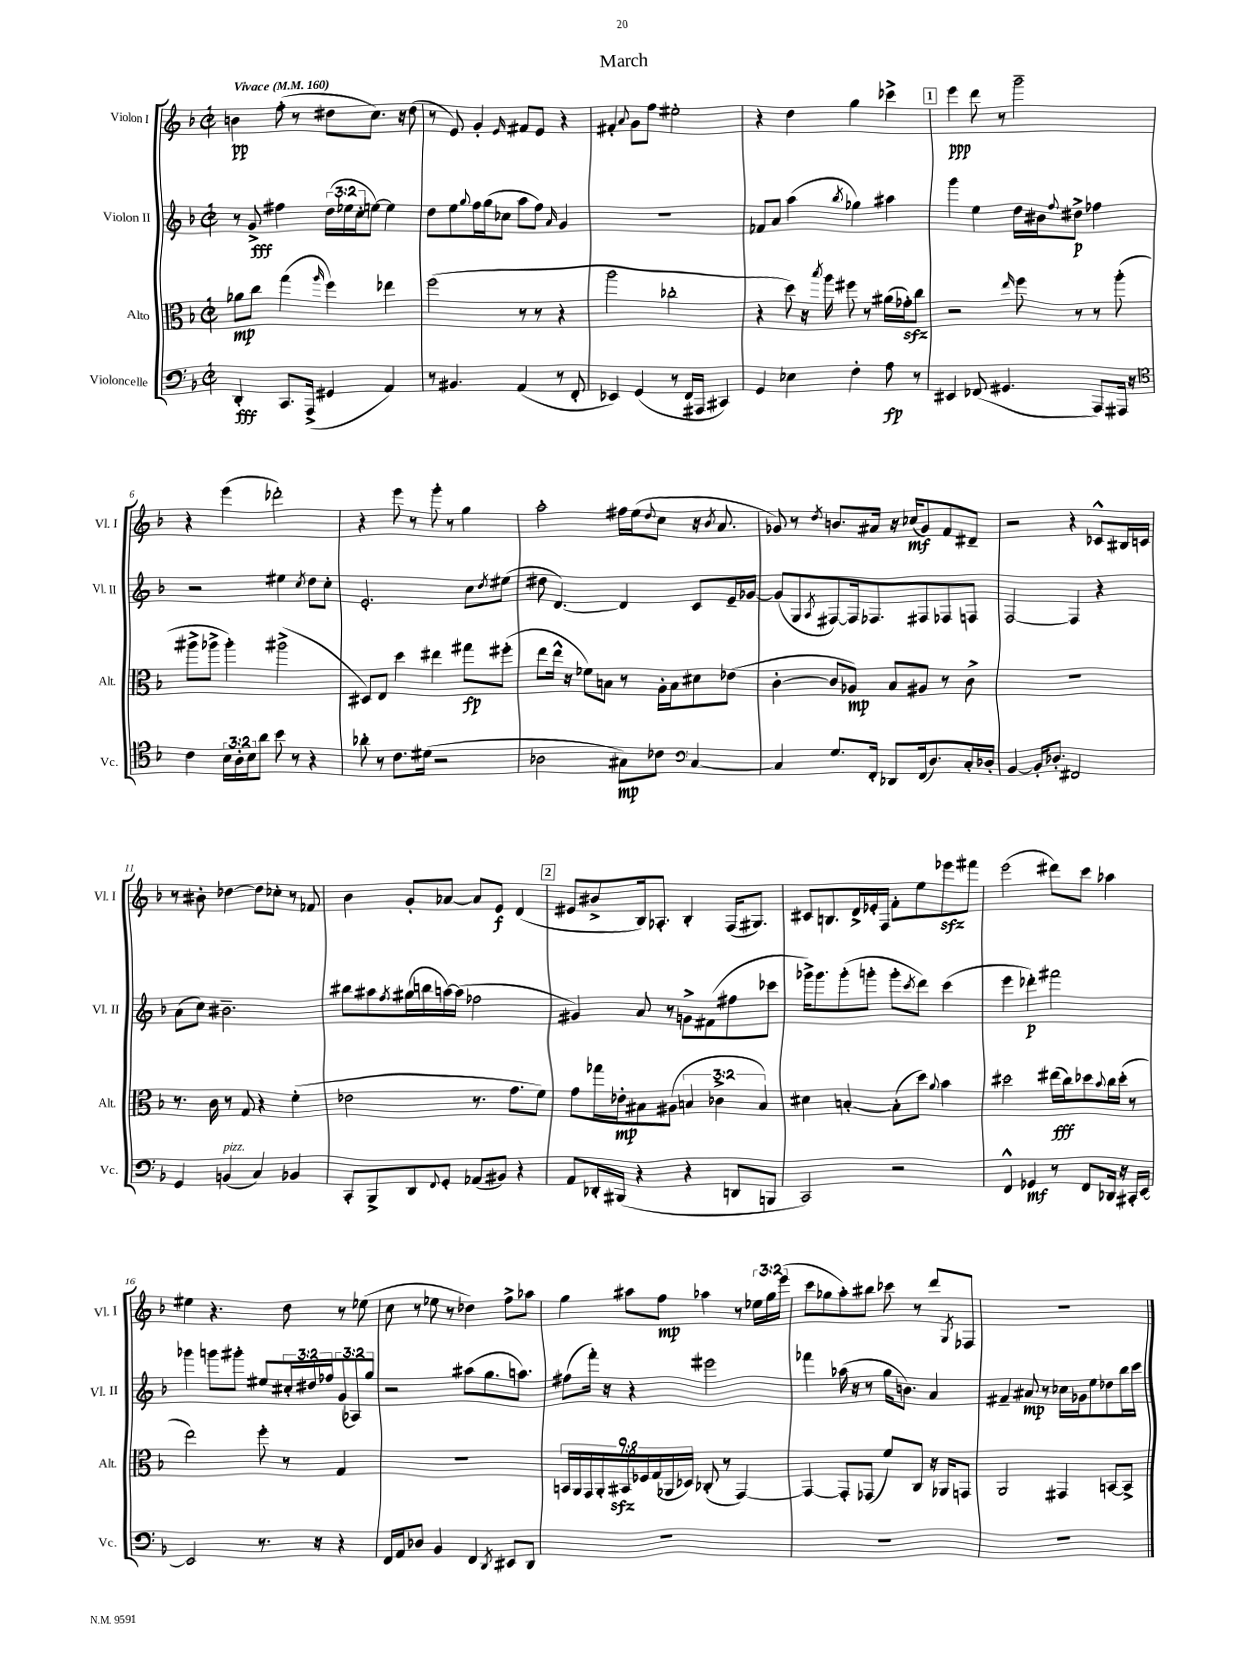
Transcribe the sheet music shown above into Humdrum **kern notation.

**kern	**dynam	**kern	**dynam	**kern	**dynam	**kern	**dynam
*part4	*part4	*part3	*part3	*part2	*part2	*part1	*part1
*staff4	*staff4	*staff3	*staff3	*staff2	*staff2	*staff1	*staff1
*I"Violoncelle	*	*I"Alto	*	*I"Violon II	*	*I"Violon I	*
*I'Vc.	*	*I'Alt.	*	*I'Vl. II	*	*I'Vl. I	*
*clefF4	*	*clefC3	*	*clefG2	*	*clefG2	*
*k[b-]	*	*k[b-]	*	*k[b-]	*	*k[b-]	*
*M2/2	*	*M2/2	*	*M2/2	*	*M2/2	*
*met(c|)	*	*met(c|)	*	*met(c|)	*	*met(c|)	*
*MM160	*	*MM160	*	*MM160	*	*MM160	*
=1	=1	=1	=1	=1	=1	=1	=1
!	!	!	!	!	!	!LO:TX:a:B:t=Vivace	!
4DD'/	fff	8a-X\L	mp	8r	.	4bn\	pp
.	.	8cc\J	.	8g^/	fff	.	.
8.CC/L	.	(4gg\	.	4ff#X\	.	(8ff'\	.
.	.	.	.	.	.	8r	.
(16AAA^/Jk	.	.	.	.	.	.	.
.	.	16qqaa/	.	.	.	.	.
4GG#X/	.	4ff\)	.	(24dd\LL	.	8dd#X\L	.
.	.	.	.	24ee-X\	.	.	.
.	.	.	.	24cc'\J	.	.	.
.	.	.	.	[8een\J)	.	8.cc\J)	.
4AA/)	.	4ee-X\	.	4ee\]	.	.	.
.	.	.	.	.	.	16r	.
.	.	.	.	.	.	(8dd#\	.
=2	=2	=2	=2	=2	=2	=2	=2
8r	.	(2ff\	.	8dd\L	.	8r	.
4.BB#X/	.	.	.	8ee\	.	8e/)	.
.	.	.	.	8qqgg/	.	.	.
.	.	.	.	16ff\L	.	4g'/	.
.	.	.	.	(16gg\J	.	.	.
.	.	.	.	8cc-X\J	.	.	.
.	.	.	.	.	.	16qqe/	.
(4AA/	.	8r	.	8aa\L	.	8f#X/L	.
.	.	8r	.	8ff\J)	.	8e/J	.
.	.	.	.	16qqa/	.	.	.
8r	.	4r	.	4g/	.	4r	.
8FF'/	.	.	.	.	.	.	.
=3	=3	=3	=3	=3	=3	=3	=3
4EE-X/)	.	2aa\	.	1r	.	4f#X'/	.
.	.	.	.	.	.	8qqa/	.
(4GG/	.	.	.	.	.	8g\L	.
.	.	.	.	.	.	8ff\J	.
8r	.	2cc-X'\	.	.	.	2ee#X'\	.
16FF/LL	.	.	.	.	.	.	.
16AAA#X/JJ	.	.	.	.	.	.	.
4CC#X/)	.	.	.	.	.	.	.
=4	=4	=4	=4	=4	=4	=4	=4
4GG/	.	4r	.	8f-X/L	.	4r	.
.	.	.	.	8a/J	.	.	.
4E-X\	.	8dd\)	.	(4aa\	.	4dd\	.
.	.	16r	.	.	.	.	.
.	.	8qbb-/	.	.	.	.	.
.	.	16aa\	.	.	.	.	.
.	.	.	.	8qbb-/	.	.	.
4F'\	.	8ff#X\	.	4gg-X\)	.	4gg\	.
.	.	8r	.	.	.	.	.
8A\	fp	(16a#X\LL	.	4aa#X\	.	4ccc-X^\	.
.	.	16g-Xzz'\J)	.	.	.	.	.
8r	.	8cc\J	.	.	.	.	.
!!LO:REH:place=s1:t=1
=5	=5	=5	=5	=5	=5	=5	=5
4EE#X/	.	2r	.	4ggg\	.	4eee\	ppp
(8FF-X/	.	.	.	4ee\	.	8ddd\	.
4.GG#X/	.	.	.	.	.	8r	.
.	.	16qqee/	.	.	.	.	.
.	.	8ff\	.	16dd\LL	.	2ggg~\	.
.	.	.	.	16b#X\J	.	.	.
.	.	.	.	8qqff/	.	.	.
.	.	8r	.	8dd#X^\J	p	.	.
8AAA/L)	.	8r	.	4ff-X\	.	.	.
16AAA#X/Jk	.	(8aa'\	.	.	.	.	.
16r	.	.	.	.	.	.	.
!!LO:LB:g=z
=6	=6	=6	=6	=6	=6	=6	=6
*clefC4	*	*	*	*	*	*	*
4c\	.	8aa#X^\L	.	2r	.	4r	.
.	.	8aa-X^\J	.	.	.	.	.
24B-\LL	.	4aa-'\)	.	.	.	(4eee\	.
24A'\	.	.	.	.	.	.	.
24B-\J	.	.	.	.	.	.	.
8a\J	.	.	.	.	.	.	.
8b-\	.	(2aa#X^\	.	4ee#X\	.	2ddd-X'\)	.
8r	.	.	.	.	.	.	.
.	.	.	.	8qcc/	.	.	.
4r	.	.	.	8dd\L	.	.	.
.	.	.	.	8cc'\J	.	.	.
=7	=7	=7	=7	=7	=7	=7	=7
8a-X'\	.	8D#X/L)	.	2.e'/	.	4r	.
8r	.	8E/J	.	.	.	.	.
8.c\L	.	4dd\	.	.	.	8eee\	.
.	.	.	.	.	.	8r	.
(16d#X\Jk	.	.	.	.	.	.	.
2r	.	4ee#X\	.	.	.	8ggg'\	.
.	.	.	.	.	.	8r	.
.	.	8gg#X\L	fp	8cc\L	.	4gg\	.
.	.	.	.	8qdd/	.	.	.
.	.	(8ff#X'\J	.	(8ee#X\J	.	.	.
=8	=8	=8	=8	=8	=8	=8	=8
2A-X\	.	8ee\L	.	8dd#X\	.	2aa'\	.
.	.	16ee^^\Jk	.	[4.d/)	.	.	.
.	.	16r	.	.	.	.	.
.	.	8f-X\L)	.	.	.	.	.
.	.	8Bn\J	.	.	.	.	.
8G#X\L)	mp	8r	.	4d/]	.	16ff#X\LL	.
.	.	.	.	.	.	(16ee\J	.
.	.	.	.	.	.	8qqdd/	.
8c-X\J	.	16A'\LL	.	.	.	8cc\J	.
.	.	16B\J	.	.	.	.	.
*clefF4	*	*	*	*	*	*	*
[4C/	.	8d#X\	.	8c/L	.	16r	.
.	.	.	.	.	.	8qb-/	.
.	.	.	.	.	.	8.a/	.
.	.	(8e-X\J	.	16e~/L	.	.	.
.	.	.	.	[16g-X/JJ	.	.	.
=9	=9	=9	=9	=9	=9	=9	=9
4C/]	.	[4c'\	.	(8g-/L]	.	8g-X/)	.
.	.	.	.	8G/	.	8r	.
.	.	.	.	8qA/	.	8qdd/	.
8.G/L	.	8c/L]	.	[8F#X/)	.	8.bn/L	.
.	.	8A-X/J)	mp	16F#/k]	.	.	.
16FF'/Jk	.	.	.	8.F-X/	.	16a#X/Jk	.
8DD-X/L	.	8B-/L	.	.	.	16r	.
.	.	.	.	.	.	(16cc-X/KL	mf
(16FF/k	.	8A#X/J	.	8F#X/	.	8g-/)	.
8.D/)	.	.	.	.	.	.	.
.	.	8r	.	8F-X/	.	8f/	.
16C'/L	.	8c^\	.	8Fn/J	.	8d#X~/J	.
16D-X'/JJ	.	.	.	.	.	.	.
=10	=10	=10	=10	=10	=10	=10	=10
[4BB-/	.	1r	.	[2F/	.	2r	.
16BB-'/KL]	.	.	.	.	.	.	.
8.D-X'/J	.	.	.	.	.	.	.
2FF#X/	.	.	.	4F/]	.	4r	.
.	.	.	.	4r	.	8c-X^^/L	.
.	.	.	.	.	.	16B#X/L	.
.	.	.	.	.	.	16cn/JJ	.
!!LO:LB:g=z
=11	=11	=11	=11	=11	=11	=11	=11
4GG/	.	8.r	.	(8a\L	.	8r	.
.	.	.	.	8cc\J)	.	8b#X'\	.
.	.	16c\	.	.	.	.	.
!LO:TX:a:i:t=pizz.	!	!	!	!	!	!	!
(4BBn/	.	8r	.	2.b#X~\	.	[4dd-X\	.
.	.	8G/	.	.	.	.	.
4C/)	.	4r	.	.	.	8dd-\L]	.
.	.	.	.	.	.	8cc-X'\J	.
4BB-X/	.	(4f'\	.	.	.	8r	.
.	.	.	.	.	.	8f-X/	.
=12	=12	=12	=12	=12	=12	=12	=12
8CC'/L	.	2e-X\	.	8bb#X\L	.	4b-\	.
8BBB-^/	.	.	.	8aa#X\	.	.	.
.	.	.	.	8qff/	.	.	.
8DD/	.	.	.	(16gg#X\L	.	8g'/L	.
.	.	.	.	16bbn\	.	.	.
8qqFF/	.	.	.	.	.	.	.
8GG'/J	.	.	.	[16aan\)	.	[8a-X/J	.
.	.	.	.	(16aa\JJ]	.	.	.
(8AA-X/L	.	8.r	.	2ff-X\	.	8a-/L]	.
8BB#X/J)	.	.	.	.	.	8e/J	f
.	.	8.g\L	.	.	.	.	.
4r	.	.	.	.	.	(4d/	.
.	.	8f\J)	.	.	.	.	.
!!LO:REH:place=s1:t=2
=13	=13	=13	=13	=13	=13	=13	=13
8AA/L	.	8g\L	.	4g#X/)	.	8e#X/L	.
16DD-X'/L	.	16gg-X\L	.	.	.	8b#X^/	.
(16BBB#X/JJ	.	16e-X'\J	mp	.	.	.	.
4r	.	8B#X\	.	8a/	.	16B-/k)	.
.	.	.	.	.	.	8.A-X'/J	.
.	.	(8A#X\J	.	8r	.	.	.
4r	.	6Bn/	.	8gn^\L	.	4B-'/	.
.	.	.	.	(8f#X\	.	.	.
.	.	6c-X^\	.	.	.	.	.
8DDn/L	.	.	.	8ff#X\	.	(16F/KL	.
.	.	.	.	.	.	8.G#X/J)	.
.	.	6B/)	.	.	.	.	.
8BBBn/J	.	.	.	8ccc-X\J	.	.	.
=14	=14	=14	=14	=14	=14	=14	=14
2CC/)	.	4d#X\	.	16ggg-X^\KL)	.	8c#X/L	.
.	.	.	.	8.ggg-\	.	.	.
.	.	.	.	.	.	8.Bn/	.
.	.	[4Bn'/	.	(8ggg-'\	.	.	.
.	.	.	.	.	.	16d^/L	.
.	.	.	.	8gggn'\J	.	16e-X'/	.
.	.	.	.	.	.	16F/JJ	.
2r	.	(8B'\L]	.	8ggg'\L	.	8f'\L	.
.	.	.	.	8qccc/	.	.	.
.	.	8dd\J)	.	8ddd\J)	.	8ee\	.
.	.	8qqa/	.	.	.	.	.
.	.	4b-\	.	(4ccc\	.	8eee-Xzz\	.
.	.	.	.	.	.	8fff#X\J	.
=15	=15	=15	=15	=15	=15	=15	=15
4FF^^/	.	2dd#X\	.	4eee\	.	(2eee\	.
4GG-X/	mf	.	.	4ddd-X'\)	p	.	.
8r	.	(16ee#X\LL	fff	2fff#X\	.	8ddd#X\L)	.
.	.	16cc\J)	.	.	.	.	.
8FF/L	.	8dd-X\	.	.	.	8ccc\J	.
.	.	8qqb-/	.	.	.	.	.
16DD-X/Jk	.	16cc\L	.	.	.	4aa-X\	.
16r	.	(16dd-'\JJ	.	.	.	.	.
16CC#X'/LL	.	8r	.	.	.	.	.
[16EE/JJ	.	.	.	.	.	.	.
!!LO:LB:g=z
=16	=16	=16	=16	=16	=16	=16	=16
2EE/]	.	2ee\)	.	4ggg-X\	.	4ee#X\	.
.	.	.	.	8gggn\L	.	4.r	.
.	.	.	.	8ggg#X'\J	.	.	.
8.r	.	8ff'\	.	8ee#X/L	.	.	.
.	.	8r	.	24cc#X'/L	.	8dd\	.
.	.	.	.	24dd#X/	.	.	.
16r	.	.	.	.	.	.	.
.	.	.	.	24ff-X/J	.	.	.
4r	.	4G/	.	(12g/	.	8r	.
.	.	.	.	12A-X/)	.	.	.
.	.	.	.	.	.	(8ee-X\	.
.	.	.	.	12gg/J	.	.	.
=17	=17	=17	=17	=17	=17	=17	=17
16FF/LL	.	1r	.	2r	.	8cc\	.
16AA/J	.	.	.	.	.	.	.
8D-X/J	.	.	.	.	.	8r	.
4BB-/	.	.	.	.	.	8ee-X\	.
.	.	.	.	.	.	8r	.
4FF/	.	.	.	(8aa#X\L	.	4dd-X\)	.
.	.	.	.	8.gg\	.	.	.
8qDD/	.	.	.	.	.	.	.
8EE#X/L	.	.	.	.	.	8ff^\L	.
.	.	.	.	8.aan\J)	.	.	.
8DD/J	.	.	.	.	.	8aa-X\J	.
=18	=18	=18	=18	=18	=18	=18	=18
1r	.	18BBn/LL	.	(8ff#X\L	.	4gg\	.
.	.	18AA/	.	.	.	.	.
.	.	18GG/	.	.	.	.	.
.	.	.	.	16fff'\Jk)	.	.	.
.	.	18AA'/	.	.	.	.	.
.	.	.	.	16r	.	.	.
.	.	18BB#Xzz/	.	.	.	.	.
.	.	.	.	4r	.	8aa#X\L	.
.	.	18F-X/	.	.	.	.	.
.	.	(18G/	.	.	.	.	.
.	.	.	.	.	.	8ff\J	mp
.	.	18AA-X/	.	.	.	.	.
.	.	18D-X/JJ)	.	.	.	.	.
.	.	(8C-X'/	.	2eee#X\	.	4aa-X\	.
.	.	8r	.	.	.	.	.
.	.	[4GG/)	.	.	.	8r	.
.	.	.	.	.	.	24ee-X\LL	.
.	.	.	.	.	.	24gg\	.
.	.	.	.	.	.	(24eee\JJ	.
=19	=19	=19	=19	=19	=19	=19	=19
1r	.	4GG/_	.	4fff-X\	.	8ccc\L	.
.	.	.	.	.	.	8gg-X\	.
.	.	8GG'/L]	.	(16aa-X\	.	8aa'\)	.
.	.	.	.	16r	.	.	.
.	.	(8GG-X/J	.	8r	.	8bb#X\J	.
.	.	8f/L)	.	16gg\KL	.	8ccc-X\	.
.	.	.	.	8.bn\J)	.	.	.
.	.	8C/J	.	.	.	8r	.
.	.	16r	.	4a/	.	8ddd/L	.
.	.	16AA-X/KL	.	.	.	.	.
.	.	.	.	.	.	8qG/	.
.	.	8GGn/J	.	.	.	8F-X/J	.
=20	=20	=20	=20	=20	=20	=20	=20
1r	.	2AA/	.	4f#X~/	.	1r	.
.	.	.	.	8a#X/	mp	.	.
.	.	.	.	8r	.	.	.
.	.	4GG#X/	.	16cc-X\LL	.	.	.
.	.	.	.	16g-X\J	.	.	.
.	.	.	.	8ee\	.	.	.
.	.	[8BBn/L	.	8dd-X\	.	.	.
.	.	8BB^/J]	.	16bb-\L	.	.	.
.	.	.	.	16ccc\JJ	.	.	.
==	==	==	==	==	==	==	==
*-	*-	*-	*-	*-	*-	*-	*-
